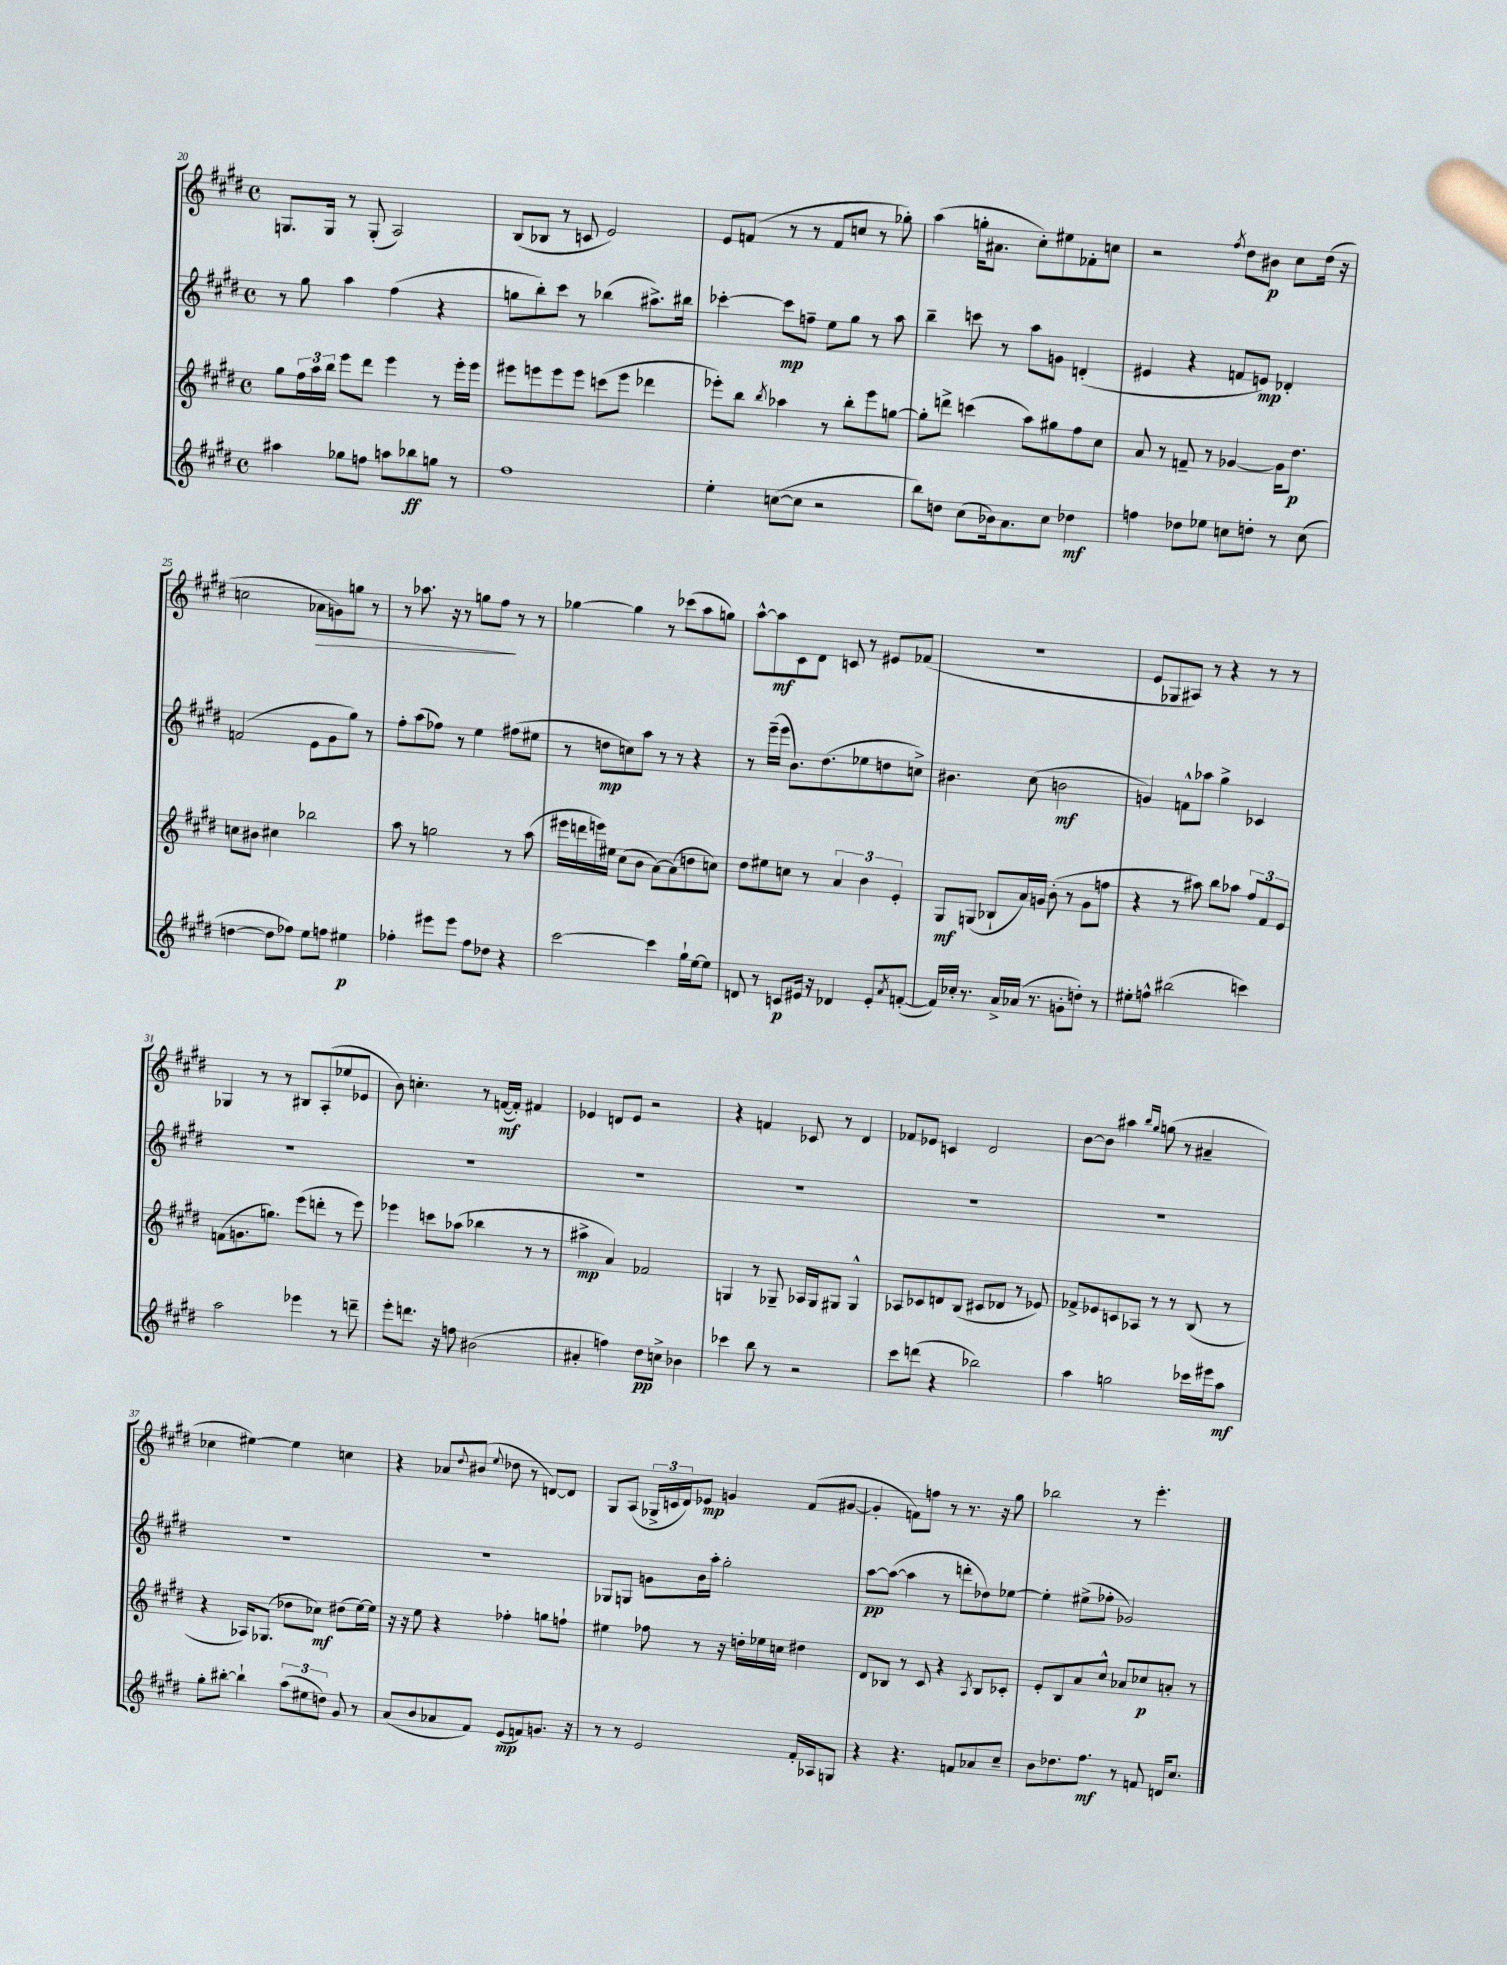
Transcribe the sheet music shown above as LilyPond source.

<<
\new StaffGroup <<
\new Staff = "s0" {
    \clef treble \key e \major \defaultTimeSignature \time 4/4
    g8. g16 r8 g8-.( a2) |
    b8( bes8 r8 c'8 e'2) |
    e'8 f'8( r8 r8 f'8 c''8 r8 ges''8-.) |
    a''4( g''16-. ais'8. cis''8-.) eis''8 fes'8-. c''8 |
    r2 \acciaccatura { fis''8 } dis''8 bis'8\p cis''8 dis''16( r16 |
    c''2 aes'8\> g'8) g''8 r8 |
    r8 aes''8. r16 r8 g''8 fis''8\! r8 r8 |
    ges''4~ ges''4 r8 ces'''8( a''8 g''8) |
    a''8~-^ a''8\mf cis'8 dis'8 c'8 r8 eis'8 fes'8( |
    r1 |
    e'8 ges8 ais8) r8 r4 r8 r8 |
    ges4 r8 r8 bis8 a8-.( ees''8 ees'8 |
    b'8) c''4.-. r8 f'16~\mf( f'16-.) fis'4 |
    ees'4 d'8 ees'8 r2 |
    r4 f'4 ces'8 r8 dis'4 |
    fes'8 ees'8 c'4 dis'2 |
    b'8~ b'8 ais''4 \grace { b''16 gis''16 } g''8( r8 ais'4-- |
    ces''4 eis''4~) eis''4 c''4 |
    r4 aes'8 \appoggiatura { dis''8 } bis'8( \appoggiatura { e''8 } des''8 r8 d'8~) d'8 |
    gis8 a8( \tuplet 3/2 { ges16-> c'16 dis'16) } ees'8\mp g'4 fis'8( gis'8~ |
    gis'4-. f'8) f''8 r8 r8. r16 gis''8 |
    bes''2 r8 e'''4.-. \bar "|." |
}
\new Staff = "s1" {
    \clef treble \key e \major \defaultTimeSignature \time 4/4
    r8 gis''8 a''4 fis''4( r4 |
    g''8 b''8-.) cis'''8 r8 bes''4( ais''8.->) bis''16 |
    ces'''4~-. ces'''8\mp f''8-- e''8 gis''8 r8 a''8 |
    b''4-- c'''8 r8 a''8 g'8 d'4-.( |
    eis'4 r4 f'8 e'8\mp) des'4-. |
    f'2( e'8 gis'8 gis''8) r8 |
    fis''8-. a''8( fes''8) r8 e''4 fis''8( eis''8 |
    r8 d''8\mp c''8) a''8 r8 r8 r4 |
    r8 e'''16--( e'''16 b'8.) dis''8.( ees''8 d''8 c''8->) |
    bis'4. cis''8( b'2\mf |
    g'4) f'8-^ aes''8 gis''4-> ces'4 |
    R1 |
    R1 |
    R1 |
    R1 |
    R1 |
    R1 |
    R1 |
    R1 |
    ges8 g8 g'8 b'16 a''16-. gis''2-. |
    a''8~\pp a''8~( a''4 r8 d'''8-. des''8) ees''8~ |
    ees''4-. eis''8->( fes''8-. ges'2) \bar "|." |
}
\new Staff = "s2" {
    \clef treble \key e \major \defaultTimeSignature \time 4/4
    gis''8 \tuplet 3/2 { fis''16 a''16 b''16 } e'''8 dis'''8 e'''4 r8 e'''16-. e'''16 |
    eis'''8 e'''8 e'''8 e'''8 c'''8( e'''8 des'''4 |
    ees'''8-.) b''8 \acciaccatura { b''8 } aes''4 r8 b''8-. ees'''8 g''8~ |
    g''8-. d'''8-> c'''4( a''8) gis''8 fis''8 cis''8 |
    a'8 r8 f'8-- r8 ges'4~ ges'16 dis''8.\p |
    c''8 bis'8 cis''4 bes''2 |
    a''8 r8 g''2 r8 a''8( |
    eis'''16 d'''16 e'''16) eis''16 cis''8( b'8 a'8~) a'8( d''8 c''8) |
    dis''8 eis''8 c''8 r8 \tuplet 3/2 { a'4 b'4 e'4-. } |
    gis8\mf g8( bes8-! a'16) g'16 b'8-.( r8 g'8 f''8 |
    r4 r8 ais''8) b''8 aes''8 \tuplet 3/2 { fis''8 fis'8 e'8 } |
    f'8( g'8. g''8.) e'''8( d'''8-. r8 e'''8) |
    ees'''4 c'''8 aes''8( bes''4 r8 r8 |
    ais''4->\mp a'4) fes'2 |
    g4 r8 ges8-- aes16 ges16 gis8 gis4-^ |
    aes8 ces'8 d'8 b8( cis'8 des'8 r8 ees'8) |
    fes'8-> ees'8 c'8 aes8 r8 r8 b8( r8 |
    r4 aes16) ges8.( des''8 ces''8\mf) dis''8( e''16~) e''16 |
    r16 r16 e''8 r4 fes''4-. g''8 f''8-! |
    eis''4 fes''8 r8 r16 d''16-. ees''16 c''16 dis''4 |
    dis'8 bes8 r8 cis'8 r4 \acciaccatura { a8 } bes8 ces'8-. |
    e'8-. b8 a'8 cis''8-^ aes'8 ces''8\p a'8-. r8 \bar "|." |
}
\new Staff = "s3" {
    \clef treble \key e \major \defaultTimeSignature \time 4/4
    ais''4 ges''8 f''8 a''8 bes''8\ff g''8 r8 |
    fis''1 |
    e''4-. c''8~( c''8 r2 |
    b''8) d''8 cis''8( bes'16) a'8. cis''8 des''4\mf |
    f''4 des''8 ees''8 c''8 d''8-. r8 c''8( |
    d''4~ d''8 fes''8) e''8 f''8 eis''4\p |
    fes''4-. eis'''8 eis'''8 fes''8 des''8 r4 |
    cis'''2~ cis'''4 gis''16-! e''16~ e''8 |
    d'8 r8 c'8\p eis'16 r16 des'4 eis'8-. \acciaccatura { a'8 } f'8~-.( |
    f'16) ces''16-. r8. a'16-> aes'16( r8. g'8-. d''8-.) r8 |
    eis''8-. f''8-^ bis''2( c'''4) |
    a''2 ees'''4 r8 d'''8-- |
    e'''8-. d'''8. r16 f''8 bis'2( |
    ais'4-. f''4) dis''8\pp c''8-> bes'4 |
    ces'''4 b''8 r8 r2 |
    cis'''8 d'''8( r4 bes''2) |
    a''4 g''2 ces'''16 eis'''16 a''8\mf |
    gis''8-. bis''8~-. bis''4-! \tuplet 3/2 { a''8( eis''8 d''8) } gis'8 r8 |
    a'8( b'8 aes'8 fis'8) e'8\mp( f'8) g'8. r16 |
    r8 r8 e'2 fis'16-. aes16 g8 |
    r4 r4. f'8 aes'8 cis''8-- |
    b'8 des''8. fis''8.\mf r8 f'8 d'16 cis''8. \bar "|." |
}
>>
>>
\layout { \context { \Score currentBarNumber = #20 } }
